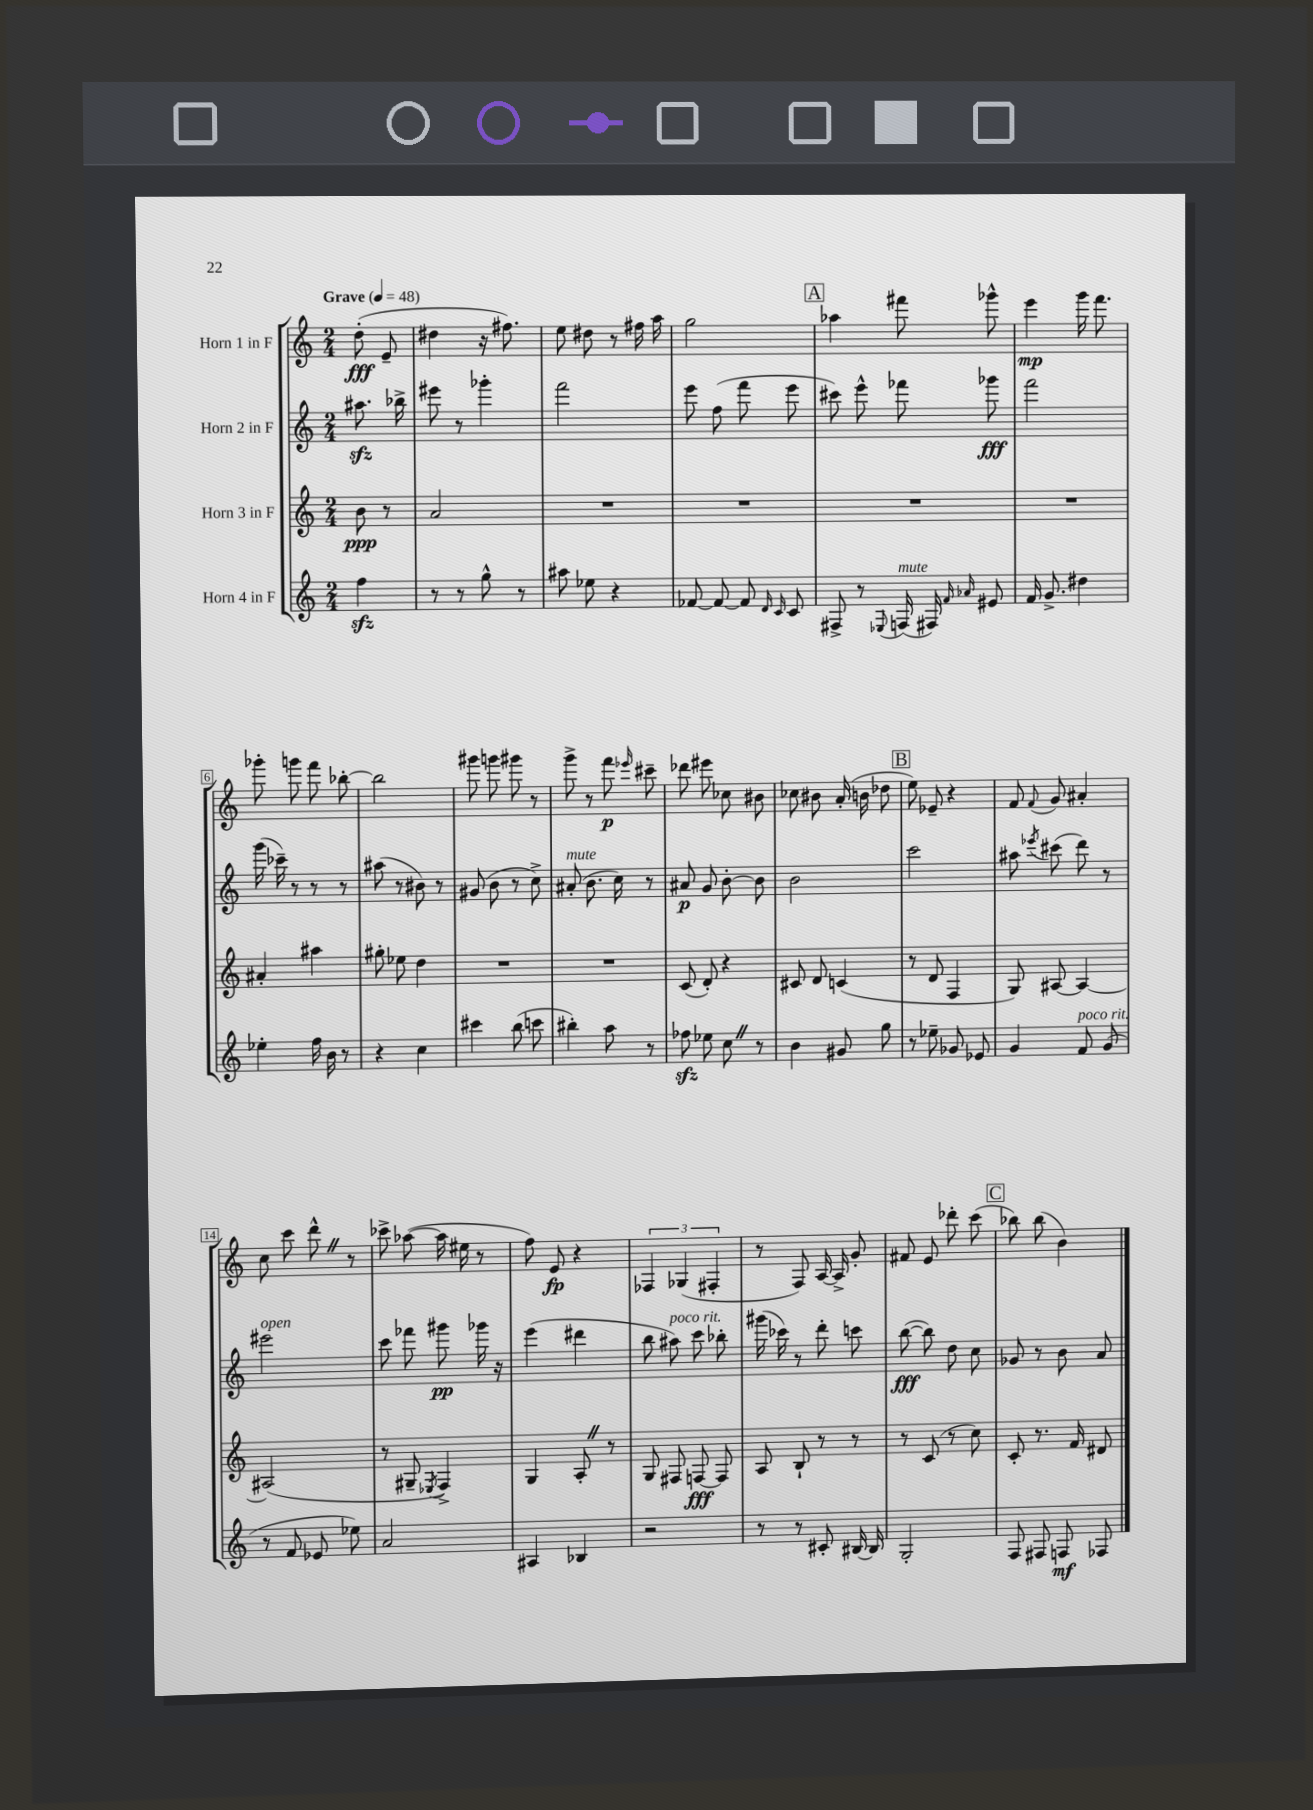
<<
\new StaffGroup <<
\new Staff = "s0" \with { instrumentName = "Horn 1 in F" } {
    \clef treble \key c \major \numericTimeSignature \time 2/4 \partial 4 \tempo "Grave" 4 = 48
    \autoBeamOff d''8-.\fff( e'8-- |
    dis''4 r16 fis''8.) |
    e''8 dis''8 r8 fis''16 a''16 |
    g''2 |
    \mark \markup { \box "A" } aes''4 fis'''8 ges'''8-^ |
    e'''4\mp g'''16 f'''8. |
    ges'''8-. g'''8 f'''8 bes''8~-. |
    bes''2 |
    gis'''8 g'''8 gis'''8 r8 |
    g'''8-> r8 f'''8\p \grace { ees'''16 } cis'''8-- |
    des'''8 eis'''8 ces''8 bis'8 |
    ces''8 bis'8 a'16-.( b'16 des''8 |
    \mark \markup { \box "B" } e''8) ees'8-- r4 |
    f'8 \appoggiatura { f'8 } g'8 ais'4-. |
    c''8 c'''8 d'''8-^ \once \override BreathingSign.text = \markup { \musicglyph "scripts.caesura.straight" } \breathe r8 |
    ces'''8-> aes''8~( aes''16 eis''16 r8 |
    f''8) e'8\fp r4 |
    \tuplet 3/2 { fes4 ges4( fis4-. } |
    r8 f8) a16~ a16-> g'8-. |
    fis'8 e'8 des'''8-. c'''8( |
    \mark \markup { \box "C" } bes''8) bes''8( b'4) \bar "|." |
}
\new Staff = "s1" \with { instrumentName = "Horn 2 in F" } {
    \clef treble \key c \major \numericTimeSignature \time 2/4 \partial 4
    \autoBeamOff ais''8.\sfz bes''16-> |
    eis'''8 r8 ges'''4-. |
    f'''2 |
    e'''8 f''8( f'''8 e'''8 |
    \mark \markup { \box "A" } cis'''8) e'''8-^ fes'''8 ges'''8\fff |
    f'''2 |
    g'''16( ces'''16--) r8 r8 r8 |
    ais''8( r8 bis'8) r8 |
    gis'8( b'8 r8 c''8->) |
    ais'8-.^\markup { \italic "mute" }( b'8. c''16) r8 |
    ais'8\p g'8 b'8~-. b'8 |
    b'2 |
    \mark \markup { \box "B" } c'''2 |
    ais''8 \acciaccatura { ees'''8 } cis'''8( d'''8) r8 |
    eis'''2^\markup { \italic "open" } |
    c'''8 fes'''8 gis'''8\pp ges'''16 r16 |
    e'''4( dis'''4 |
    b''8 ais''8^\markup { \italic "poco rit." }) c'''8 bes''8-. |
    gis'''16( ces'''16) r8 d'''8-. c'''8 |
    b''8~\fff( b''8) d''8 c''8 |
    \mark \markup { \box "C" } ges'8 r8 b'8 a'8 \bar "|." |
}
\new Staff = "s2" \with { instrumentName = "Horn 3 in F" } {
    \clef treble \key c \major \numericTimeSignature \time 2/4 \partial 4
    \autoBeamOff b'8\ppp r8 |
    a'2 |
    R2 |
    R2 |
    \mark \markup { \box "A" } R2 |
    R2 |
    ais'4-. ais''4 |
    gis''8-. ees''8 d''4 |
    R2 |
    R2 |
    c'8( d'8-.) r4 |
    cis'8 d'8 c'4( |
    \mark \markup { \box "B" } r8 d'8 f4 |
    g8) ais8~ ais4~ |
    ais2( |
    r8 gis8-- \acciaccatura { ees8 } f4->) |
    g4 a8-. \once \override BreathingSign.text = \markup { \musicglyph "scripts.caesura.straight" } \breathe r8 |
    g8 fis8 f8~\fff f8 |
    a8 b8-! r8 r8 |
    r8 c'8( r8 c''8) |
    \mark \markup { \box "C" } c'8-. r8. f'16 dis'8 \bar "|." |
}
\new Staff = "s3" \with { instrumentName = "Horn 4 in F" } {
    \clef treble \key c \major \numericTimeSignature \time 2/4 \partial 4
    \autoBeamOff f''4\sfz |
    r8 r8 g''8-^ r8 |
    ais''8 ees''8 r4 |
    fes'8~ fes'8~ fes'8 \grace { d'16 c'16 } c'8 |
    \mark \markup { \box "A" } fis8-> r8 \appoggiatura { ees8 } f16^\markup { \italic "mute" }( fis16) \grace { f'16 aes'16 } eis'8 |
    f'16 g'8.-> dis''4 |
    ees''4-. f''16 b'16 r8 |
    r4 c''4 |
    cis'''4 b''8( c'''8 |
    bis''4-.) a''8 r8 |
    fes''8\sfz ees''8 c''8 \once \override BreathingSign.text = \markup { \musicglyph "scripts.caesura.straight" } \breathe r8 |
    b'4 gis'8 g''8 |
    \mark \markup { \box "B" } r8 ees''8-- ges'8 ees'8 |
    g'4 f'8^\markup { \italic "poco rit." } g'8( |
    r8 f'8 ees'8 ees''8) |
    a'2 |
    ais4 bes4 |
    r2 |
    r8 r8 cis'8-. bis16~ bis16 |
    g2-. |
    \mark \markup { \box "C" } f8 fis8 f8\mf fes8 \bar "|." |
}
>>
>>
\layout { \context { \Score \override BarNumber.stencil = #(make-stencil-boxer 0.1 0.3 ly:text-interface::print) } }
